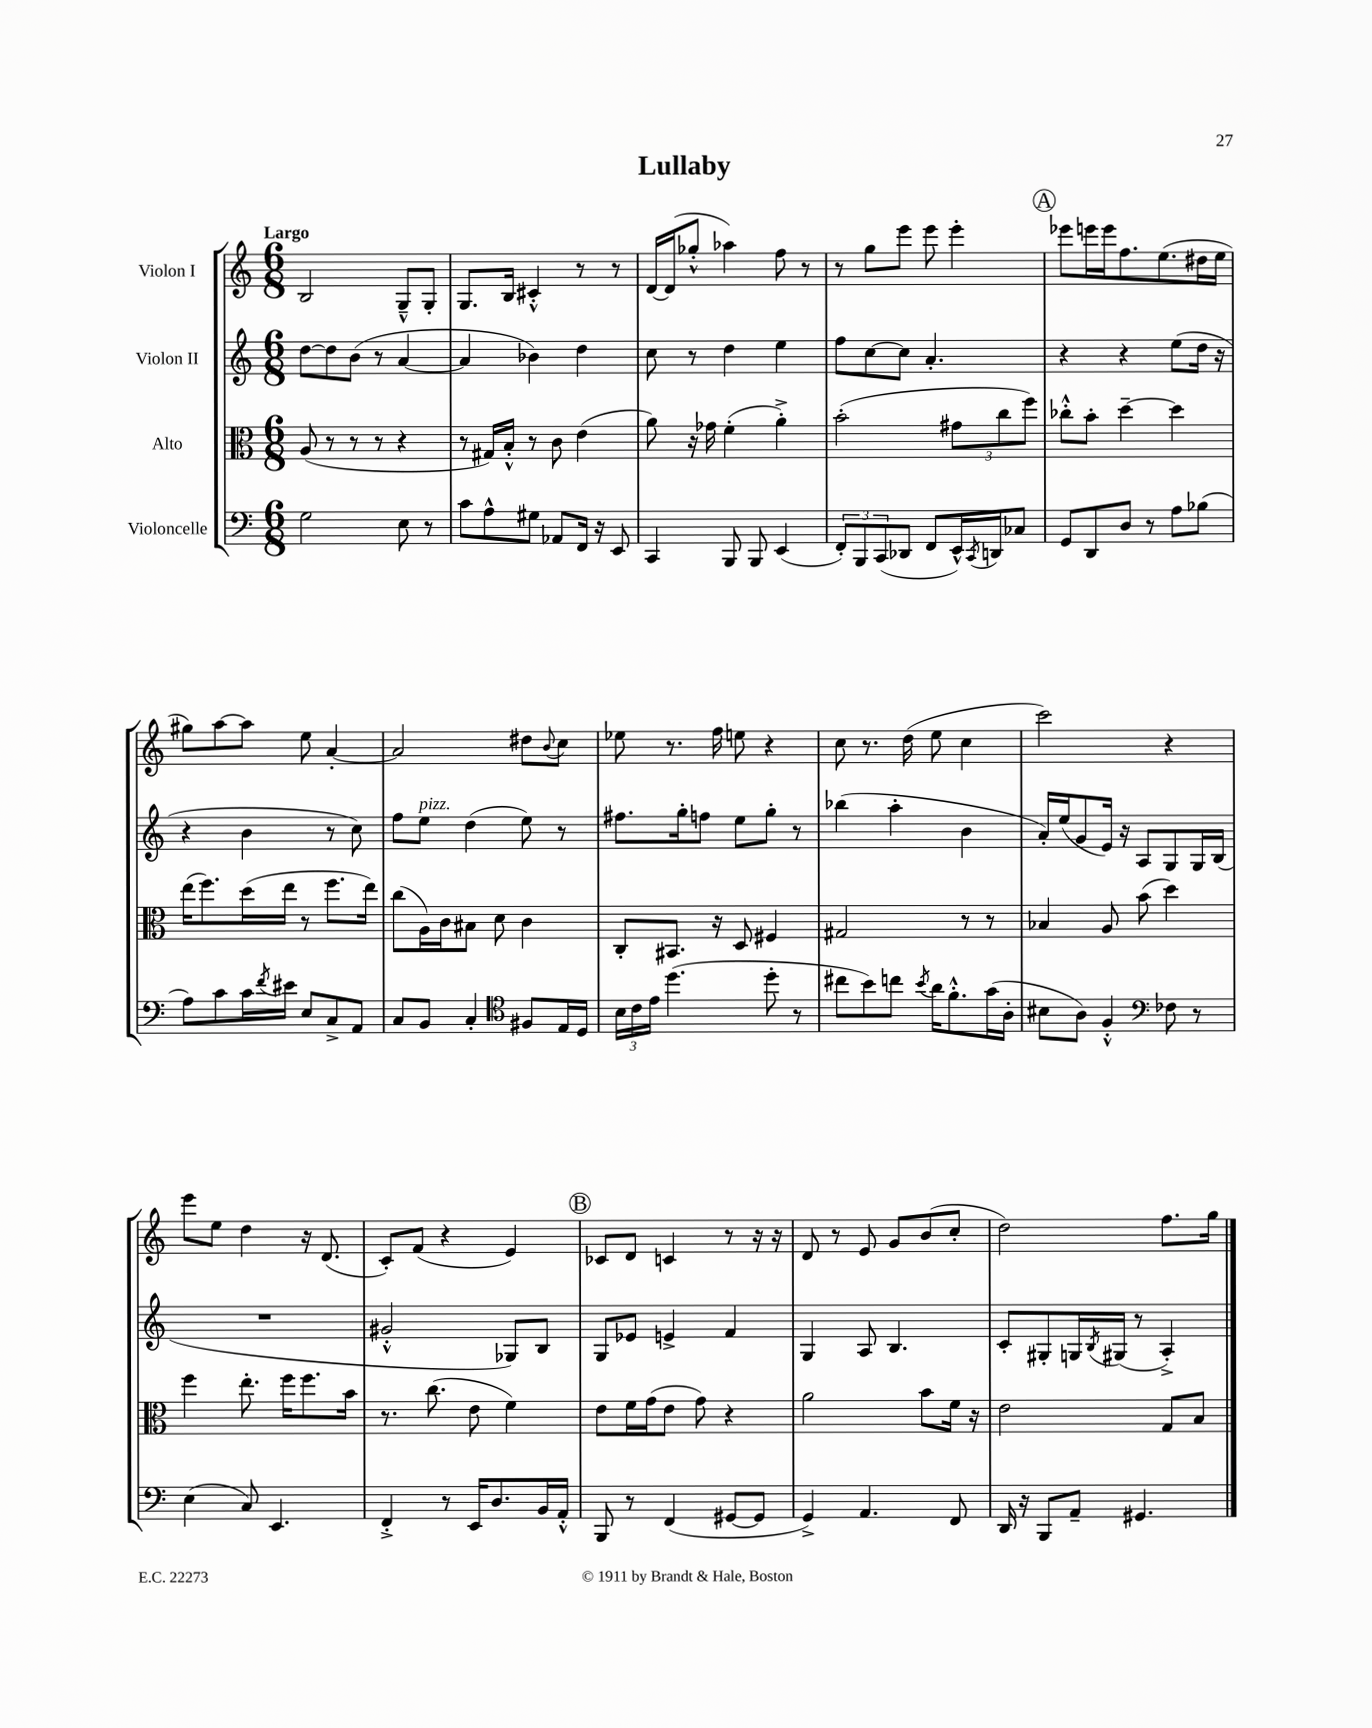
\header { title = "Lullaby" }
<<
\new StaffGroup <<
\new Staff = "s0" \with { instrumentName = "Violon I" } {
    \clef treble \key c \major \numericTimeSignature \time 6/8 \tempo "Largo"
    b2 g8---^ g8-. |
    g8. b16 cis'4-.-^ r8 r8 |
    d'16~ d'16( ges''8-.-^ aes''4) f''8 r8 |
    r8 g''8 e'''8 e'''8 e'''4-. |
    \mark \markup { \circle "A" } ees'''8 e'''16 e'''16 f''8. e''8.( dis''16 e''16 |
    gis''8) a''8~ a''8 e''8 a'4~-. |
    a'2 dis''8 \appoggiatura { b'8 } c''8 |
    ees''8 r8. f''16 e''8 r4 |
    c''8 r8. d''16( e''8 c''4 |
    c'''2) r4 |
    e'''8 e''8 d''4 r16 d'8.( |
    c'8-.) f'8( r4 e'4) |
    \mark \markup { \circle "B" } ces'8 d'8 c'4 r8 r16 r16 |
    d'8 r8 e'8 g'8 b'8( c''8-. |
    d''2) f''8. g''16 \bar "|." |
}
\new Staff = "s1" \with { instrumentName = "Violon II" } {
    \clef treble \key c \major \numericTimeSignature \time 6/8
    d''8~ d''8 b'8( r8 a'4~ |
    a'4 bes'4) d''4 |
    c''8 r8 d''4 e''4 |
    f''8 c''8~ c''8 a'4.-. |
    \mark \markup { \circle "A" } r4 r4 e''8( d''16 r16 |
    r4 b'4 r8 c''8) |
    f''8 e''8^\markup { \italic "pizz." } d''4( e''8) r8 |
    fis''8. g''16-. f''8 e''8 g''8-. r8 |
    bes''4( a''4-. b'4 |
    a'16-.) e''16( g'8 e'16) r16 a8 g8 g16 b16( |
    R2. |
    gis'2-.-^ ges8) b8 |
    \mark \markup { \circle "B" } g8 ees'8 e'4-> f'4 |
    g4 a8 b4. |
    c'8-. gis8-. g16 \acciaccatura { b8 } gis16( r8 a4-.->) \bar "|." |
}
\new Staff = "s2" \with { instrumentName = "Alto" } {
    \clef alto \key c \major \numericTimeSignature \time 6/8
    a8( r8 r8 r8 r4 |
    r8 gis16) b16-.-^ r8 c'8 e'4( |
    a'8) r16 ges'16 f'4-.( a'4-.->) |
    b'2-.( \tuplet 3/2 { gis'8 c''8 f''8) } |
    \mark \markup { \circle "A" } ces''8-.-^ b'8-. d''4~-- d''4 |
    e''16( f''8.) d''16( e''16 r8 f''8. e''16) |
    c''8( a16) c'16 bis8 d'8 c'4 |
    c8-. bis,8. r16 d8 fis4 |
    gis2 r8 r8 |
    bes4 a8 b'8( d''4) |
    f''4 e''8.-. f''16 f''8. b'16 |
    r8. c''8.( e'8 f'4) |
    \mark \markup { \circle "B" } e'8 f'16 g'16( e'8 g'8) r4 |
    a'2 b'8 f'16 r16 |
    e'2 g8 b8 \bar "|." |
}
\new Staff = "s3" \with { instrumentName = "Violoncelle" } {
    \clef bass \key c \major \numericTimeSignature \time 6/8
    g2 e8 r8 |
    c'8 a8-^ gis8 aes,8 f,16 r16 e,8 |
    c,4 b,,8 b,,8 e,4( |
    \tuplet 3/2 { f,8-.) b,,8 c,8( } des,8 f,8 e,16-^) \acciaccatura { c,8 } d,16 ces8 |
    \mark \markup { \circle "A" } g,8 d,8 d8 r8 a8 bes8( |
    a8) c'8 c'16 \acciaccatura { f'8 } eis'16 e8 c8-> a,8 |
    c8 b,8 c4-. \clef tenor fis8 e16 d16 |
    \tuplet 3/2 { b16 c'16 e'16 } d''4.( d''8-. r8 |
    cis''8 b'8) c''8 \acciaccatura { b'8 } a'16 f'8.-.-^ g'16( a16-. |
    bis8 a8) f4-.-^ \clef bass fes8 r8 |
    e4( c8) e,4. |
    f,4-.-> r8 e,16 d8. b,16 a,16-.-^ |
    \mark \markup { \circle "B" } b,,8 r8 f,4( gis,8~ gis,8 |
    g,4->) a,4. f,8 |
    d,16 r16 b,,8 a,8-- gis,4. \bar "|." |
}
>>
>>
\layout { \context { \Score \remove "Bar_number_engraver" } }
